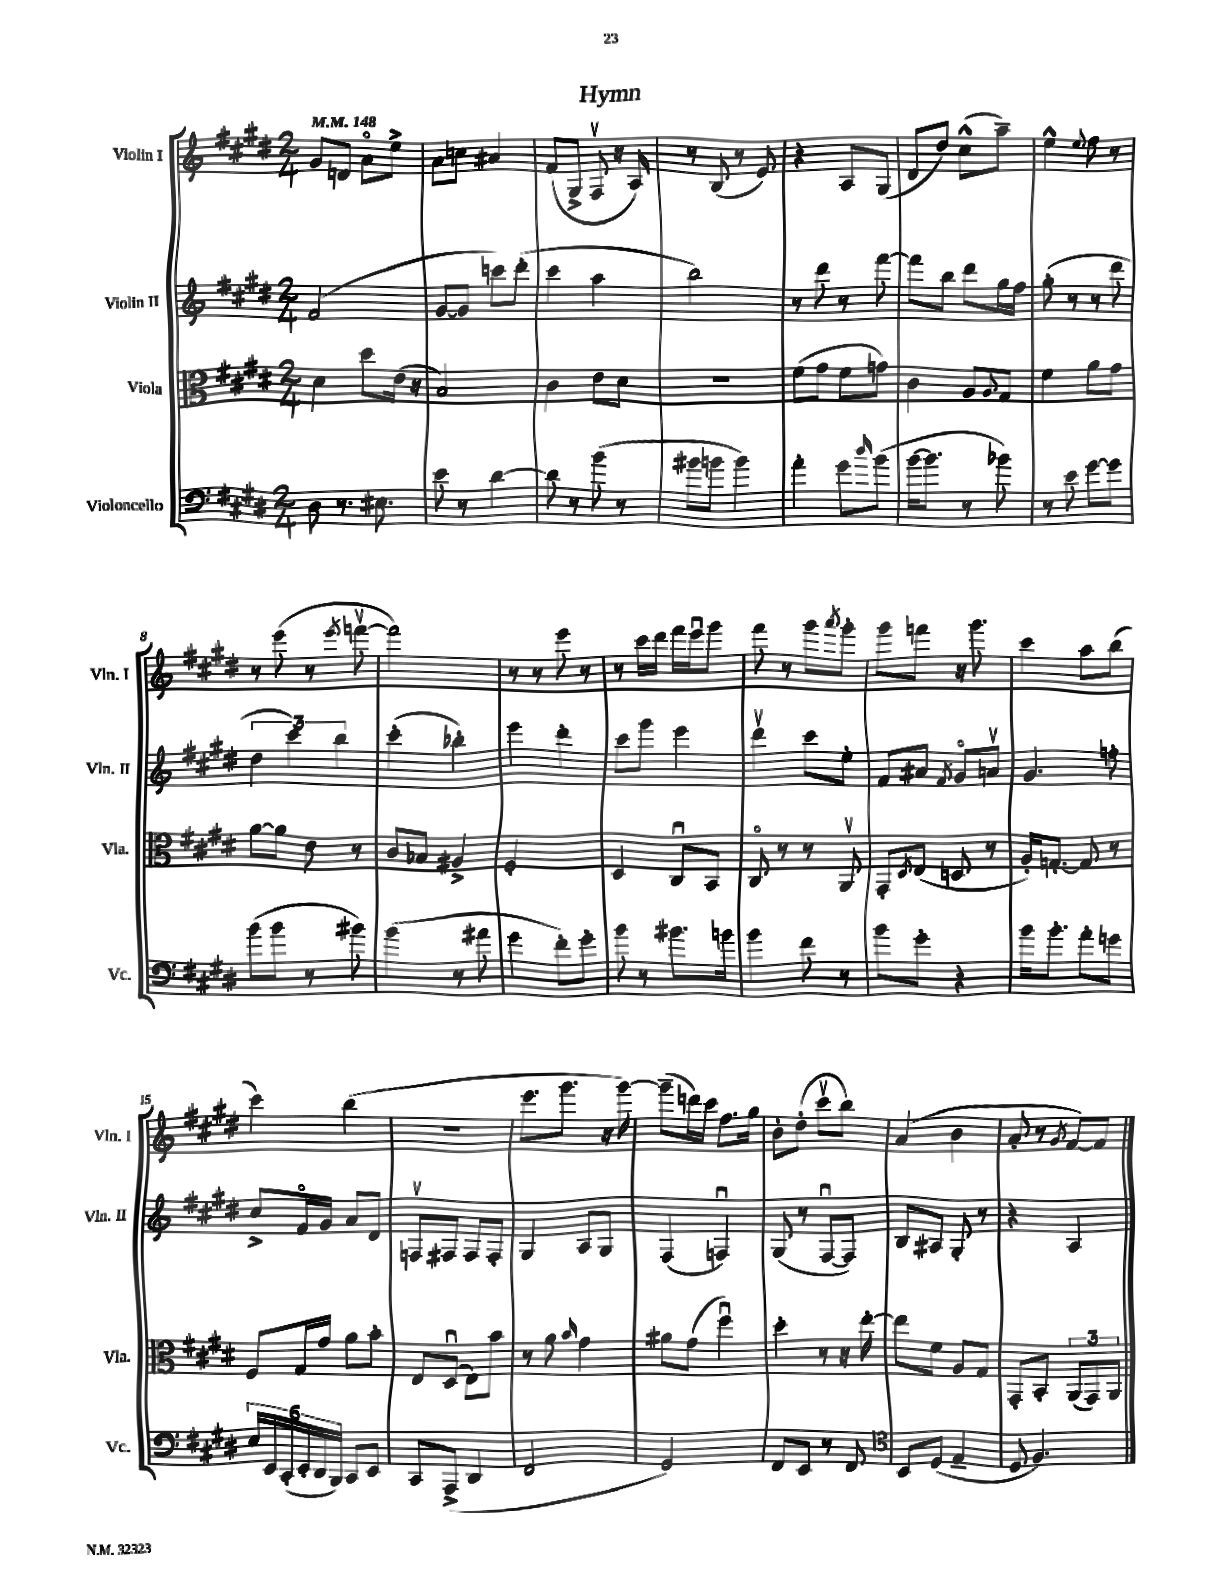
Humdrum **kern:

**kern	**kern	**kern	**kern
*staff4	*staff3	*staff2	*staff1
*clefF4	*clefC3	*clefG2	*clefG2
*k[f#c#g#d#]	*k[f#c#g#d#]	*k[f#c#g#d#]	*k[f#c#g#d#]
*M2/4	*M2/4	*M2/4	*M2/4
*MM148	*MM148	*MM148	*MM148
8D#	4d#	(2f#	8g#
8.r	.	.	8d
.	8dd#	.	8ao
8.E#	.	.	.
.	(16e	.	8ee^
.	16r	.	.
=	=	=	=
8e	2B)	[8g#	8a
8r	.	8g#]	8cc
[4d#	.	8ccc)	4a#
.	.	(8ddd#'	.
=	=	=	=
8d#]	4c#	4ccc#	(8f#
8r	.	.	8G#^
(8b	8e	4aa	8F#v
8r	8d#	.	16r
.	.	.	16A)
=	=	=	=
8b#	2r	2bb)	8r
8b	.	.	(8B
4b)	.	.	8r
.	.	.	8e)
=	=	=	=
4a'	(8f#	8r	4r
.	8g#	8ddd#	.
8g#	8f#	8r	8A
16qqdd#	.	.	.
(8b	8g)	[8fff#	(8G#
=	=	=	=
[16b	4c#	8fff#]	8d#
8.b]	.	.	.
.	.	8bb	8dd#)
8r	8A	8ddd#	(8cc#^^
.	8qqA	.	.
8b-)	8G#	16gg#	8aa~)
.	.	16ff#	.
=	=	=	=
8r	4f#	(8gg#'	4ee^^
8e	.	8r	.
.	.	.	8qqee
[8g#	8a	8r	8ff#
8g#]	8g#	8ddd#	8r
=	=	=	=
(8b	[8a	6dd#	8r
8b	8a]	.	(8eee
.	.	6ccc#)	.
8r	8e	.	8r
.	.	6bb	.
.	.	.	8qeee
8b#)	8r	.	[8fffv
=	=	=	=
(4b	8c#	(4ccc#'	2fff])
.	8B-	.	.
8r	4A#^	4bb-')	.
8a#	.	.	.
=	=	=	=
4g#	2F#'	4eee	8r
.	.	.	8r
8f#')	.	4ddd#'	8eee
8g#'	.	.	8r
=	=	=	=
8b	4D#	8ccc#	8r
8r	.	8ggg#	16ccc#
.	.	.	16ddd#
8.b#	8C#u	4eee	16fff#
.	.	.	16eeeu
.	8BB	.	8ggg#
16b	.	.	.
=	=	=	=
4b	8C#o	4ddd#v	8fff#
.	8r	.	8r
8f#	8r	8ccc#	8ggg#
.	.	.	8qaaa
8r	8AAv	8ee'	8ggg#'
=	=	=	=
8b	8GG#'	8f#	8ggg#
.	8qD#	.	.
8g#'	(8E	8a#	8fff
.	.	8qf#	.
4r	8D	8g#o	16r
.	.	.	8.ggg#
.	8r	8av	.
=	=	=	=
16b	16A')	4.g#	4ccc#
8.b'	[8.G'	.	.
8a'	8G]	.	8aa
8g	8r	8ff'	(8bb
=	=	=	=
24E	8F#	8cc#^	4ccc#)
24EE	.	.	.
(24CC#'	.	.	.
24EE'	16G#	16f#o	.
24DD#	.	.	.
.	16g#	16g#	.
24BBB)	.	.	.
8CC#	8a	8a	(4bb
8EE	8b'	8d#	.
=	=	=	=
8CC#	8E	8Fv	2r
(8AAA^	(8D#u	8F#	.
4DD#	8E)	8F#	.
.	8b	8F#'	.
=	=	=	=
2FF#	8r	4G#	8.eee
.	8a	.	.
.	.	.	8.ggg#
.	16qqb	.	.
.	4g#	8A	.
.	.	8G#	16r
.	.	.	[16ggg#)
=	=	=	=
2GG#)	8a#	(4F#	(8ggg#~]
.	(8g#	.	16ddd)
.	.	.	16ccc#
.	4ff#u)	4Fu)	8.ff#
.	.	.	16gg#
=	=	=	=
8FF#	4dd#'	(8G#	8b'
8EE	.	8r	(8dd#'
8r	8r	[8F#u	8ccc#v
8FF#	16r	8F#])	8bb)
.	[16ee'	.	.
=	=	=	=
*clefC4	*	*	*
8BB	8ee]	8B	(4a
(8D#	8f#	8A#	.
4E~	8A	8G#'	4b
.	8G#	8r	.
=	=	=	=
8D#	8GG#'	4r	8a'
4.F#)	8BB'	.	8r
.	.	.	8qg#
.	(12AA	4A	[8f#)
.	12GG#)	.	.
.	.	.	8f#]
.	12AA	.	.
==	==	==	==
*-	*-	*-	*-
